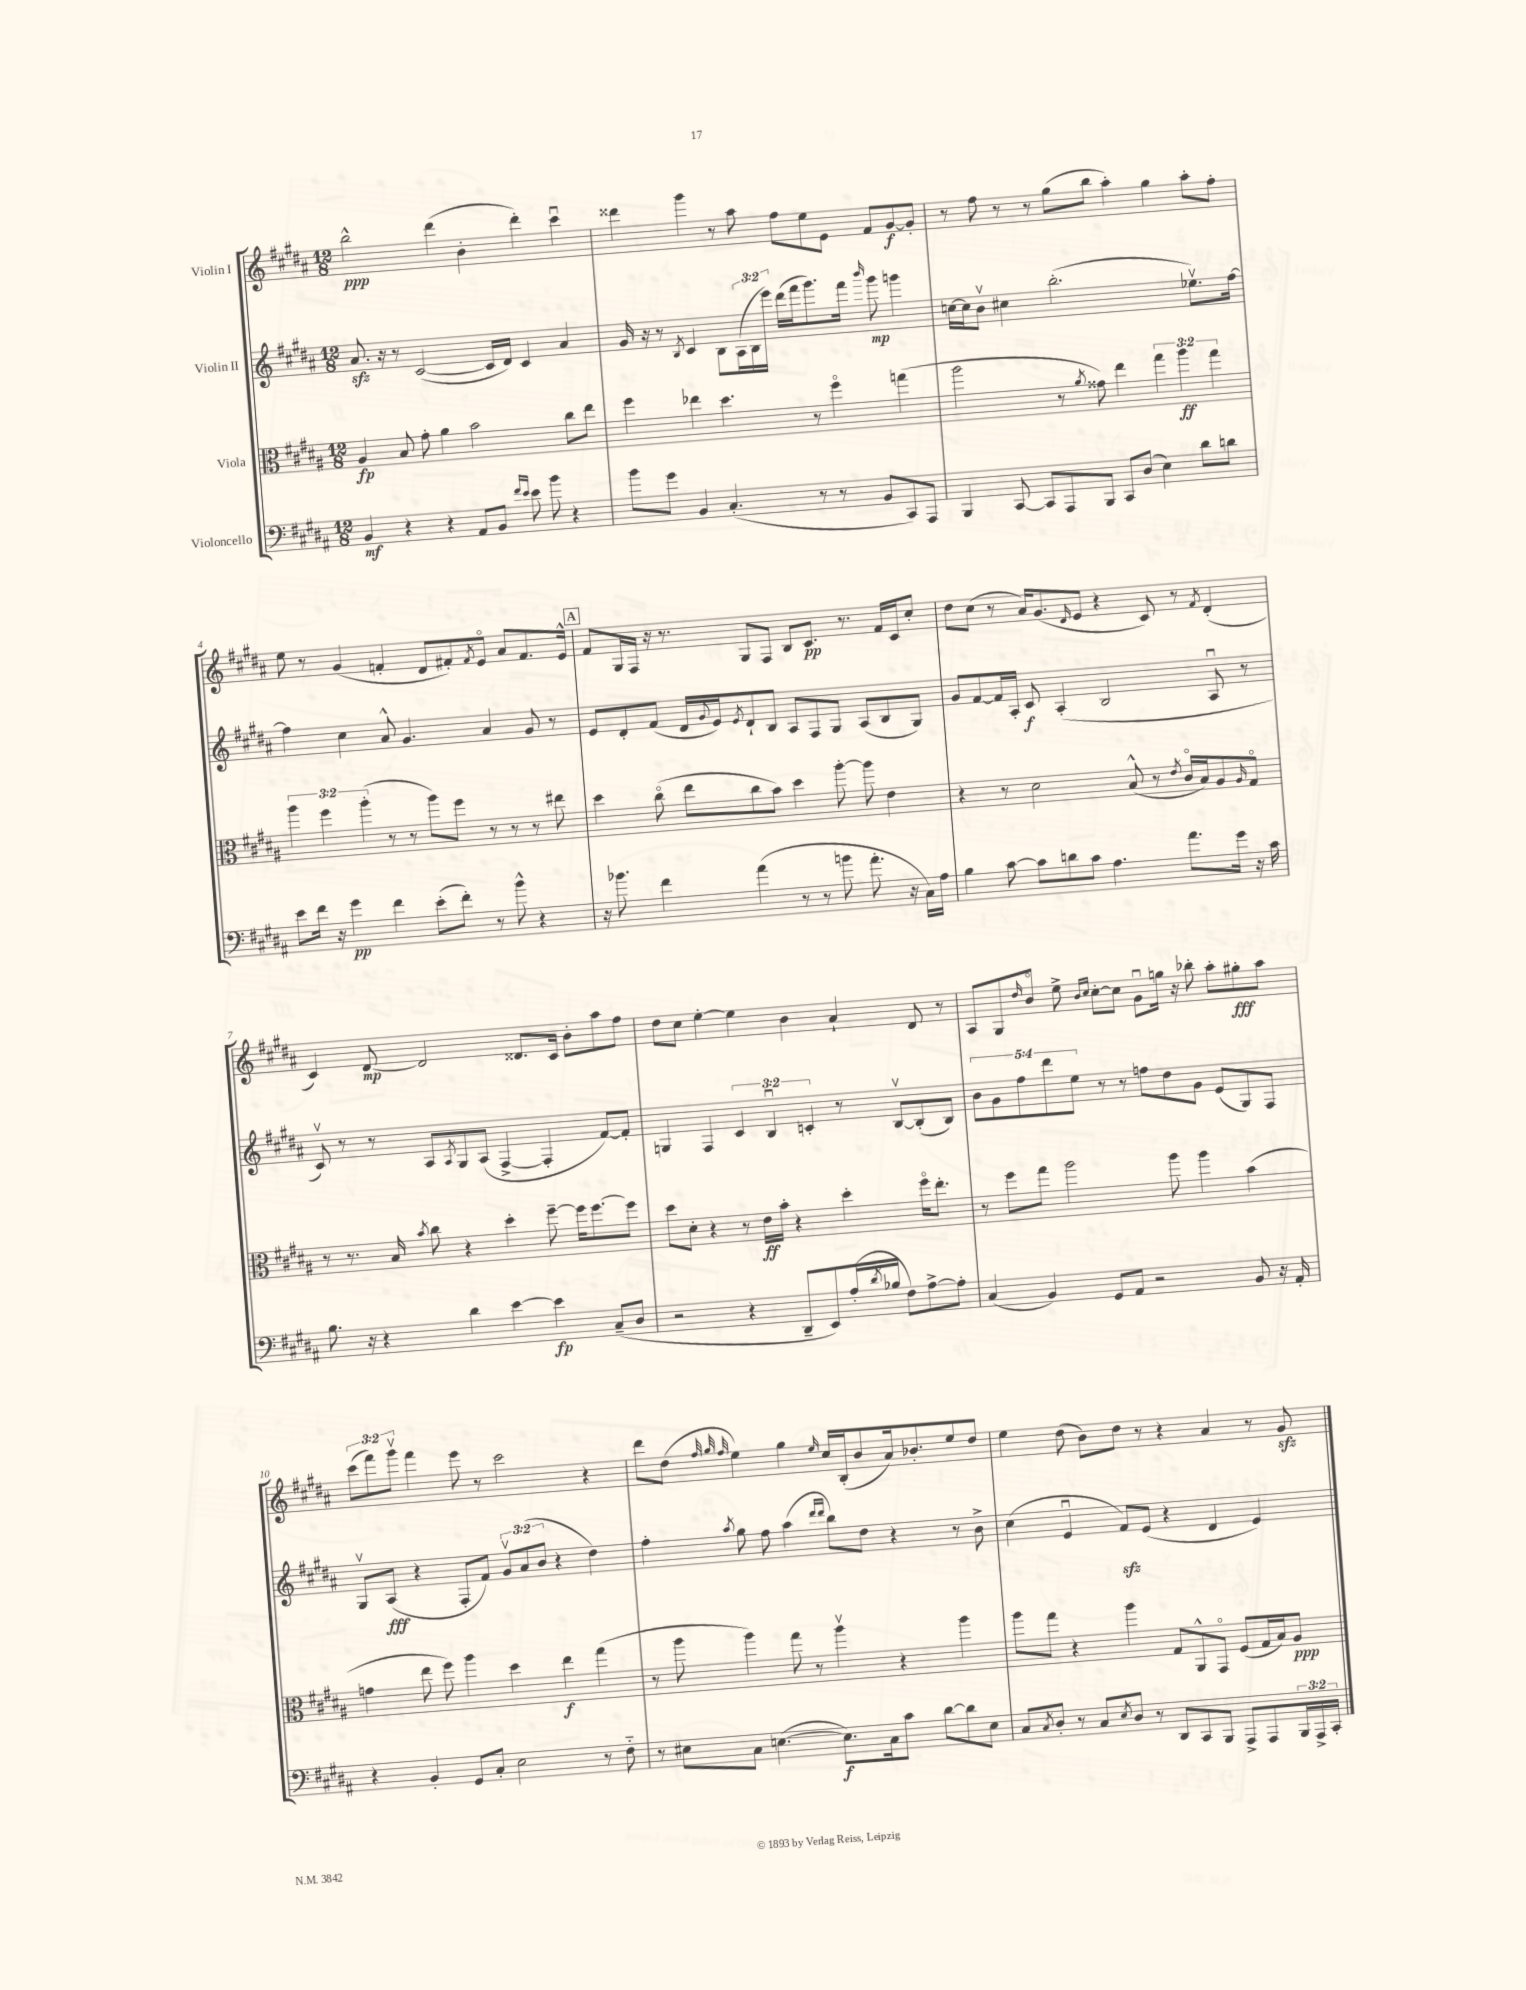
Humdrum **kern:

**kern	**kern	**kern	**kern
*staff4	*staff3	*staff2	*staff1
*clefF4	*clefC3	*clefG2	*clefG2
*k[f#c#g#d#a#]	*k[f#c#g#d#a#]	*k[f#c#g#d#a#]	*k[f#c#g#d#a#]
*M12/8	*M12/8	*M12/8	*M12/8
4BB	4A#	8.a#	2bb^^
.	.	16r	.
4r	8B	8r	.
.	8g#'	([2c#	.
4r	4a#	.	(4ddd#
8AA#	2b	.	4b'
8BB	.	16c#]	.
.	.	16d#)	.
16qqf#	.	.	.
16qqe	.	.	.
8e	.	4c#	4ddd#')
8b	.	.	.
4r	8cc#	4a#	4ccc#u
.	8ee	.	.
=	=	=	=
8b	4ff#	16g#	4ddd##
.	.	16r	.
8g#	.	8r	.
.	.	8qB	.
4BB	4ee-	4c#	4ggg#
(4.C#'	4.dd#	8B	8r
.	.	(24A#	8aa#
.	.	24B	.
.	.	24eee)	.
.	.	(16ddd#	8ff#
.	.	16fff#	.
8r	8r	8.ggg#)	8ee
8r	4ff#o	.	8e
.	.	16fff#	.
.	.	16qqbbb	.
8BB	.	8ggg#	8f#
8CC#)	(4gg	4ggg	[8g#
8AAA#	.	.	8g#']
=	=	=	=
4BBB	2aa#	[16cc	8r
.	.	16cc]	.
.	.	8bv	8ff#
[8CC#	.	4cc#	8r
8CC#]	.	.	8r
8AAA#	8r	(2.bb'	(8gg#
.	8qa#	.	.
8BBB	8g##)	.	8bb
8CC#	4ee	.	4aa#')
(8D#	.	.	.
4E)	6gg#	.	4gg#
.	6aa#	.	.
8d#	.	8.ee-v)	8aa#'
.	6gg#	.	.
8d	.	.	8ff#'
.	.	[16ff#	.
=	=	=	=
8e	6aa#	4ff#]	8ee
16f#	.	.	8r
.	6ff#	.	.
16r	.	.	.
4g#	.	4cc#	(4g#
.	(6aa#'	.	.
4f#	8r	8a#^^	4f'
.	8r	4.g#	.
(8e'	8aa#)	.	8d#
8f#')	8ff#	.	8f#')
.	.	.	8qf#
8r	8r	4a#	8eo
8b^^	8r	.	8a#
4r	8r	8g#	8.f#
.	8ee#	8r	.
.	.	.	16e^^
=	=	=	=
16r	4dd#	8e	8f#
8.b-	.	.	.
.	.	8d#'	16G#
.	.	.	16F#
4f#	(8cc#o	(8f#	16r
.	.	.	8.r
.	8ee	16d#	.
.	.	8qqg#	.
.	.	16e)	.
.	.	8qe	.
(4a#	8cc#	8d#`	8G#
.	8b)	8B	8F#
8r	4dd#	8A#	8B
8r	.	8F#	8.c#
8b	[8aa#'	8G#	.
.	.	.	8.r
8.a#'	8aa#]	(8A#	.
.	4e	8B	16f#
16r	.	.	16c#
16C#)	.	8G#)	8cc#'
16A#	.	.	.
=	=	=	=
4B	4r	8g#	8dd#
.	.	[8f#	(8cc#
[8c#	8r	16f#]	8r
.	.	16A#'	.
8c#]	2d#	8c#	16a#)
.	.	.	(8.g#
8d	.	(4A#'	.
.	.	.	16qqd#
8c#	.	.	8e
4.A#	.	2B	4r
.	(8B^^	.	.
.	8r	.	8c#)
.	8qe	.	.
8.a#	16c#o	.	8r
.	16B)	.	.
.	.	.	8qf#
.	8A#	8A#u	(4d#'
16g#	.	.	.
.	16qqA#	.	.
16r	8G#o	8r	.
16c#	.	.	.
=	=	=	=
8.B	8r	8c#v)	4c#)
.	8.r	8r	.
16r	.	.	.
4r	.	8r	[8d#
.	16B	.	.
.	8qb	.	.
.	8cc#	8A#	2d#]
.	.	8qA#	.
4d#	4r	8G#	.
.	.	(8A#	.
[4e	4dd#'	[4F#^	.
.	.	.	8.d##
4e]	[8ff#~	4F#']	.
.	.	.	16c#
.	16ff#]	.	8b'
.	[8.ff#	.	.
(8C#~	.	[8f#)	8aa#
8D#	8ff#]	8f#']	8ff#
=	=	=	=
2r	8dd#	4G	8dd#
.	8d#'	.	8cc#
.	4r	4F#	[4ee'
4r	8r	6c#	4ee]
.	16e	.	.
.	.	6Bu	.
.	16b'	.	.
8DD#~	4r	.	4b
.	.	6c'	.
8EE)	.	.	.
(16A#'	4dd#'	8r	4a#`
8qd#	.	.	.
16B-	.	.	.
8F#)	.	[8Bv	.
[8A#^	16ff#o	(8B']	8d#
.	8.ee'	.	.
8A#']	.	8B)	8r
=	=	=	=
(4C#	8r	10b	8A#
.	.	10g#	.
.	8ff#	.	8G#
.	.	10ff#	.
.	.	.	16qqdd#
4BB)	8gg#	.	8bo
.	.	10ddd#	.
.	2aa#	.	8ee^
.	.	10ee	.
.	.	.	16qqb
.	.	.	16qqcc#
8GG#	.	8r	[8cc#'
8AA#	.	8r	8cc#]
2r	.	8ff	8g#u
.	8aa#	8dd#	16gg
.	.	.	16r
.	4aa#	8g#	8bb-'
.	.	(8e	8aa#'
8BB	(4b	8G#)	8gg#'
16r	.	8F#	8aa#
16AA#'	.	.	.
=	=	=	=
4r	4g	8G#v	(12ccc#
.	.	.	12fff#)
.	.	(8A#	.
.	.	.	12ggg#v
4BB'	8ee	4r	4fff#
.	8ff#)	.	.
8GG#	4aa#	8F#'	8eee
8C#'	.	8f#)	8r
2E	4dd#	12g#v	2ccc#
.	.	(12a#	.
.	.	12b	.
.	4ee	4r	.
8r	(4gg#	4dd#)	4r
8F#'~	.	.	.
=	=	=	=
8r	8r	4ff#'	8ddd#
8E#	8aa#	.	(8dd#
.	.	.	32qqff#
.	.	.	32qqgg#
.	.	8qaa#	32qqff#
8C#	4aa#)	8gg#	4ee)
([4.E	.	8ff#	.
.	8gg#	(4aa#	4gg#
.	8r	.	.
.	.	16qqddd#	.
.	.	16qqddd#	16qqee
8.E])	4aa#v	8bb)	16cc#
.	.	.	(16B'
.	.	8dd#	8b
16C#	.	.	.
8c#	4r	4r	16a#)
.	.	.	8.b-'
[8d#	.	.	.
8d#]	4aa#	8r	8ee
8E	.	8b^	8dd#
=	=	=	=
8C#	8aa#	(4cc#	4ee
8qC#	.	.	.
8D#'	8gg#	.	.
8r	4r	4eu	(8dd#
8C#	.	.	8b)
8qE	.	.	.
8D#	4aa#	8f#)	8dd#
8r	.	(8e	8r
8DD#	8G#	4r	4r
8CC#	8AA#^^	.	.
8BBB	8GG#o	4d#	4a#
8AAA#^	(8F#	.	.
8AAA#	16G#	4e)	8r
.	16B)	.	.
24BBB	8A#	.	8g#
24AAA#^	.	.	.
24CC#'	.	.	.
==	==	==	==
*-	*-	*-	*-
